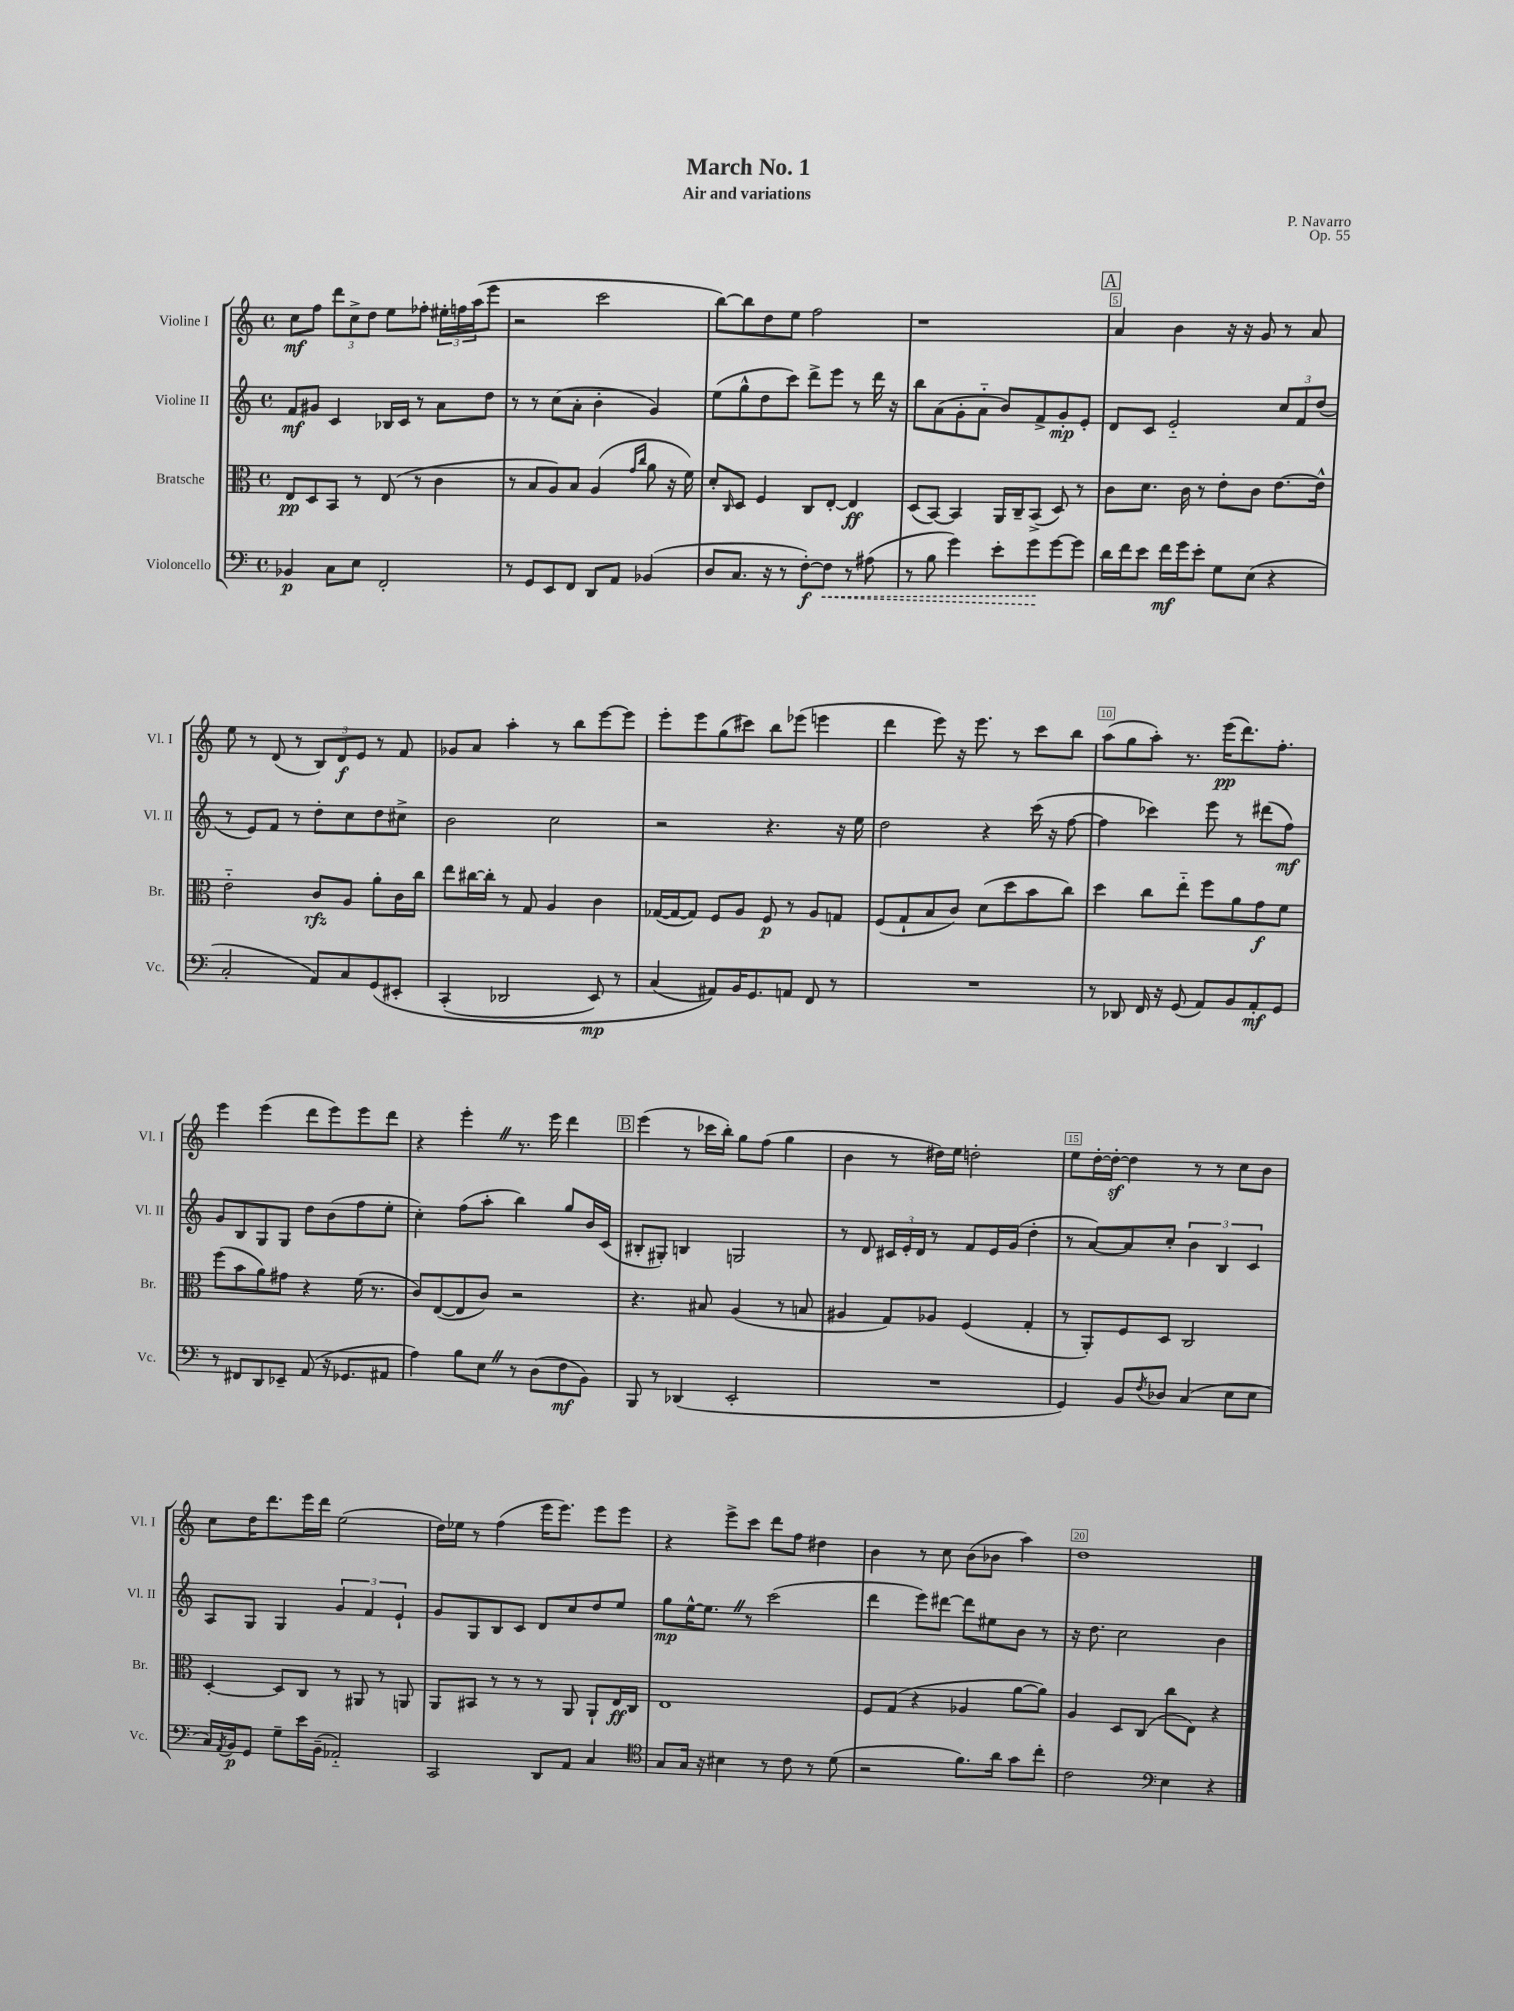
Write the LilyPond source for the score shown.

\header { title = "March No. 1" composer = "P. Navarro" subtitle = "Air and variations" opus = "Op. 55" }
<<
\new StaffGroup <<
\new Staff = "s0" \with { instrumentName = "Violine I" shortInstrumentName = "Vl. I" } {
    \clef treble \key c \major \defaultTimeSignature \time 4/4
    c''8\mf f''8 \tuplet 3/2 { d'''8 c''8-> d''8 } e''8 fes''8-. \tuplet 3/2 { eis''16-. f''16 a''16( } e'''8 |
    r2 c'''2 |
    b''8~) b''8 d''8 e''8 f''2 |
    r1 |
    \mark \markup { \box "A" } a'4 b'4 r16 r16 g'8 r8 a'8 |
    e''8 r8 d'8( r8 \tuplet 3/2 { b8) d'8\f e'8 } r8 f'8 |
    ges'8 a'8 a''4-. r8 b''8 e'''8~ e'''8 |
    e'''8-. e'''8 g''8( cis'''8) b''8 ees'''8( e'''4 |
    d'''4 e'''8) r16 e'''8. r8 c'''8 b''8 |
    a''8( g''8 a''8-.) r8. e'''16\pp( d'''8.) f''8.-. |
    e'''4 e'''4( d'''8 e'''8) e'''8 d'''8 |
    r4 e'''4-. \once \override BreathingSign.text = \markup { \musicglyph "scripts.caesura.straight" } \breathe r8. e'''16 d'''4 |
    \mark \markup { \box "B" } e'''4( r8 ces'''16 b''16-.) g''8 f''8( g''4 |
    b'4 r8 dis''16) e''16 d''2-. |
    e''8 d''16~-. d''16~-.\sf d''4 r8 r8 c''8 b'8 |
    c''8 d''16 d'''8. e'''16 d'''16 e''2( |
    d''16) ees''16 r8 f''4( e'''16 e'''8.) e'''8 e'''8 |
    r4 e'''8-> c'''8 d'''8 f''8 dis''4 |
    b'4 r8 c''8 b'8( bes'8 a''4) |
    d''1 \bar "|." |
}
\new Staff = "s1" \with { instrumentName = "Violine II" shortInstrumentName = "Vl. II" } {
    \clef treble \key c \major \defaultTimeSignature \time 4/4
    f'8\mf gis'8 c'4 bes16 c'16 r8 a'8 d''8 |
    r8 r8 c''8( a'8-. b'4-. g'4) |
    e''8( g''8-^ d''8 c'''8) d'''8-> e'''8 r8 d'''16 r16 |
    b''8 a'8( g'8-. a'8-_ b'8) f'8-> g'8-.\mp e'8-. |
    \mark \markup { \box "A" } d'8 c'8 e'2-_ \tuplet 3/2 { c''8 f'8 d''8( } |
    r8 e'8) f'8 r8 d''8-. c''8 d''8 cis''8-> |
    b'2 c''2 |
    r2 r4. r16 e''16 |
    d''2 r4 c'''16( r16 f''8~ |
    f''4 ces'''4) e'''8 r8 dis'''8( f''8\mf) |
    g'8 b8 g8 g8 d''8 b'8( f''8 e''8-. |
    c''4-.) f''8( a''8-. b''4) g''8 b'16 c'16( |
    \mark \markup { \box "B" } bis8-. gis8-.) b4 g2 |
    r8 d'8 \tuplet 3/2 { cis'16 e'16-. d'16 } r8 f'8 e'16 g'16( d''4-. |
    r8 a'8~) a'8 c''8-. \tuplet 3/2 { b'4 b4 c'4 } |
    a8 g8 g4 \tuplet 3/2 { g'4 f'4 e'4-! } |
    g'8 g8 b8 c'8 d'8 c''8 d''8 e''8 |
    g''8\mp e''16~-^ e''8. \once \override BreathingSign.text = \markup { \musicglyph "scripts.caesura.straight" } \breathe r8 c'''2( |
    d'''4 e'''8) dis'''8~ dis'''8 eis''8 b'8 r8 |
    r16 d''8. c''2 b'4 \bar "|." |
}
\new Staff = "s2" \with { instrumentName = "Bratsche" shortInstrumentName = "Br." } {
    \clef alto \key c \major \defaultTimeSignature \time 4/4
    e8\pp d8 b,8 r8 e8( r8 c'4 |
    r8 b8 a8) b8 a4( \grace { g'16 c''16 } a'8 r16 f'16) |
    d'8-. \grace { c16 } d8 f4 c8 e8~-. e4\ff |
    d8( b,8~) b,4 a,16 c16-- b,8->( d8) r8 |
    \mark \markup { \box "A" } c'8 d'8. c'16 r8 e'8-. c'8 e'8.~ e'16-^ |
    e'2-_ c'8\rfz a8 a'8-. c'16 c''16 |
    e''8 cis''16~ cis''16-. r8 g8 a4 c'4 |
    ges16~( ges16~ ges8) f8 a8 f8\p r8 a8 g8 |
    f8( g8-! b8 c'8) d'8( d''8 b'8 c''8) |
    d''4 c''8 e''8-_ f''8 a'8 g'8\f f'8 |
    f''8( b'8 a'8) gis'8 r4 f'16( r8. |
    c'8) e8~( e8 c'8) r2 |
    \mark \markup { \box "B" } r4. bis8 a4( r8 b8 |
    ais4 g8) aes8 f4( g4-. |
    r8 a,8-.) f8 d8 c2 |
    d4~-. d8 c8 r8 ais,8 r8 a,8 |
    a,8 bis,8 r8 r8 r8 a,8 a,8-! e16\ff c16 |
    e1 |
    f8 g8( r4 aes4 a'8~ a'8) |
    a4 d8 c8( c''8 e8) r4 \bar "|." |
}
\new Staff = "s3" \with { instrumentName = "Violoncello" shortInstrumentName = "Vc." } {
    \clef bass \key c \major \defaultTimeSignature \time 4/4
    bes,4\p c8 e8 f,2-. |
    r8 g,8 e,8 f,8 d,8 a,8 bes,4( |
    d8 c8. r16 r8 f8~-.\f) \once \override Hairpin.style = #'dashed-line f8\< r8 ais8( |
    r8 b8 g'4) e'8-. g'8\! g'8~ g'8 |
    \mark \markup { \box "A" } d'16 f'16 e'8 f'16\mf g'16 e'8-. g8 e8( r4 |
    c2-. a,8) c8 g,8\( eis,8-. |
    c,4-.( des,2 e,8\mp) r8 |
    c4( ais,8)\) b,16 g,8. a,8 f,8 r8 |
    R1 |
    r8 des,8 f,16 r16 g,8( a,8) b,8 a,8-.\mf g,8 |
    r8 fis,8 d,8 ees,8-- a,8( r16 ges,8. ais,8 |
    a4) b8 e8 \once \override BreathingSign.text = \markup { \musicglyph "scripts.caesura.straight" } \breathe r8 d8( f8\mf b,8) |
    \mark \markup { \box "B" } b,,8 r8 des,4( e,2-. |
    R1 |
    g,4) b,8 \acciaccatura { f8 } des8 c4( e8 e8 |
    c16) \acciaccatura { a,8 } b,16\p g,8 g8-- e'16 b,16--( aes,2-_) |
    c,2 d,8 a,8 c4 |
    \clef tenor g8 g16 r16 bis4 r8 c'8 r8 d'8( |
    r2 f'8.) a'16 g'8 c''8-. |
    c'2 \clef bass e4 r4 \bar "|." |
}
>>
>>
\layout { \context { \Score \override BarNumber.break-visibility = ##(#f #t #t) barNumberVisibility = #(every-nth-bar-number-visible 5) \override BarNumber.stencil = #(make-stencil-boxer 0.1 0.3 ly:text-interface::print) } }
